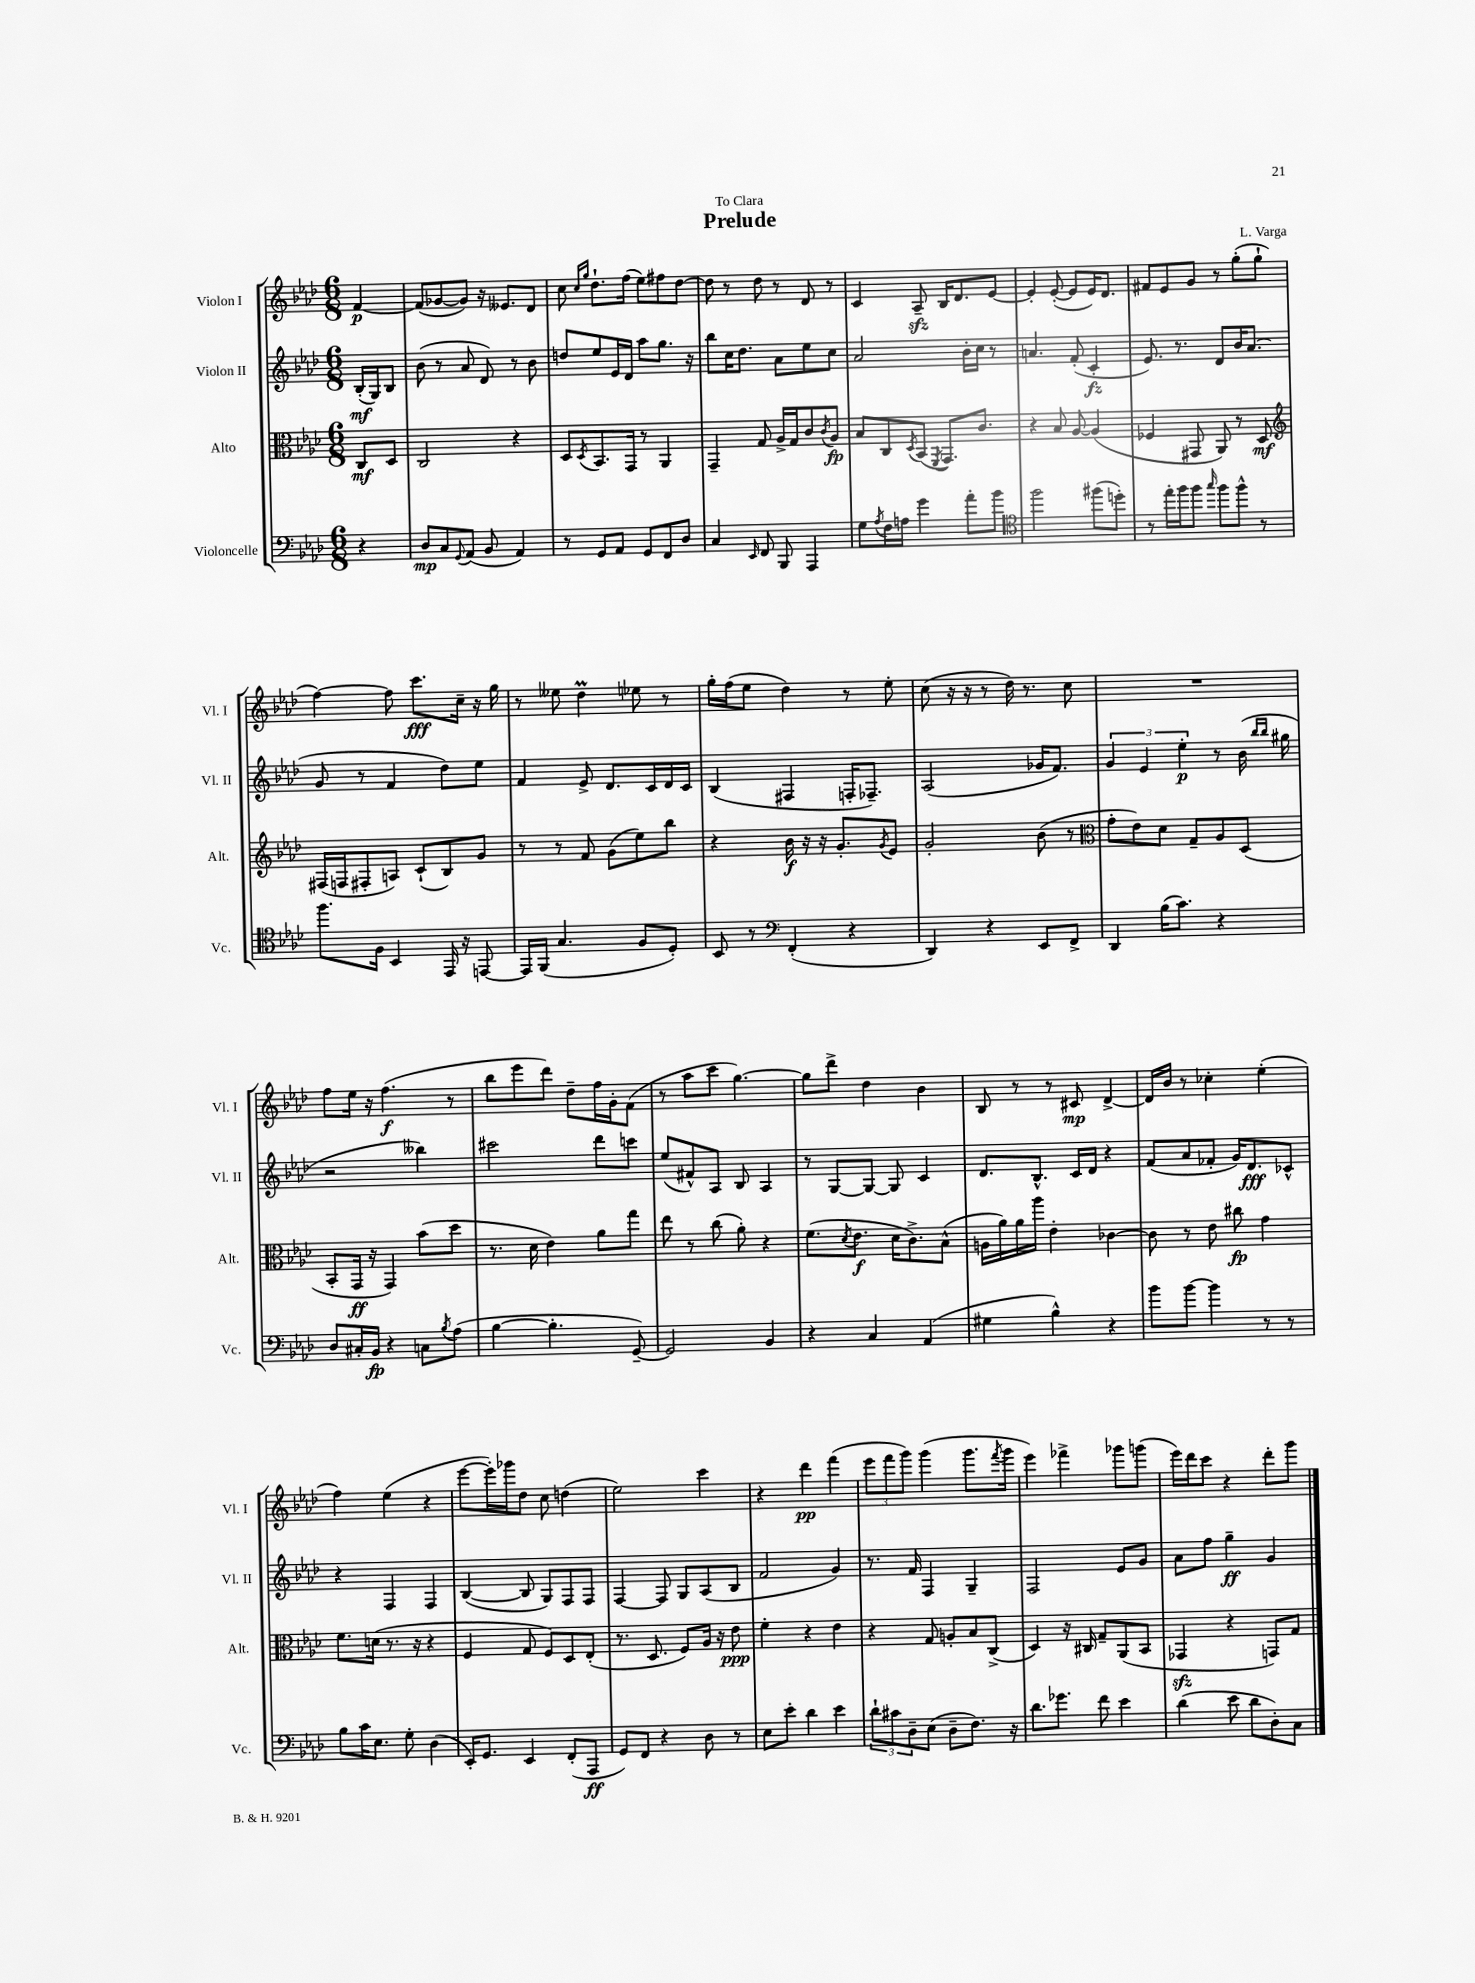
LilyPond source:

\header { title = "Prelude" composer = "L. Varga" dedication = "To Clara" }
<<
\new StaffGroup <<
\new Staff = "s0" \with { instrumentName = "Violon I" shortInstrumentName = "Vl. I" } {
    \clef treble \key aes \major \numericTimeSignature \time 6/8 \partial 4
    f'4~\p |
    f'8( ges'8~ ges'8) r16 eeses'8. des'8 |
    c''8 \grace { c''16 g''16 } des''8.-! f''16( ees''8) fis''8 des''8~ |
    des''8 r8 des''8 r8 des'8 r8 |
    c'4 aes8--\sfz bes16 des'8. ees'8~ |
    ees'4-. ees'8~-.( ees'8 ees'16) des'8. |
    fis'8 ees'8 g'8 r8 g''8-.( g''8-! |
    f''4~) f''8 c'''8.\fff c''16-- r16 g''16 |
    r8 eeses''8 des''4\prall ees''8 r8 |
    g''16-. f''16( ees''8 des''4) r8 ees''8-. |
    c''8( r16 r16 r8 des''16) r8. c''8 |
    R2. |
    f''8 ees''16 r16 f''4.\f( r8 |
    bes''8 ees'''8 des'''8) des''8-- f''16 g'16-. f'8( |
    r8 aes''8 c'''8 g''4.~) |
    g''8 des'''8-> des''4 bes'4 |
    bes8 r8 r8 cis'8\mp des'4~-> |
    des'16 bes'16 r8 ces''4-. ees''4-.( |
    f''4) ees''4( r4 |
    ees'''8~ ees'''16-.) ges'''16 des''8 c''8 d''4( |
    ees''2) c'''4 |
    r4 des'''4\pp f'''4( |
    \tuplet 3/2 { ees'''8 f'''8 g'''8) } g'''4( g'''8. \acciaccatura { f'''8 } g'''16 |
    ees'''4) fes'''4-> ges'''8 g'''8( |
    ees'''16) des'''16 c'''8 r4 des'''8-. g'''8 \bar "|." |
}
\new Staff = "s1" \with { instrumentName = "Violon II" shortInstrumentName = "Vl. II" } {
    \clef treble \key aes \major \numericTimeSignature \time 6/8 \partial 4
    bes16-.\mf( g16) bes8 |
    bes'8( r8 aes'8 des'8) r8 bes'8 |
    d''8 ees''8 ees'16 des'16 aes''8 g''8. r16 |
    bes''8 c''16 des''8. aes'8 ees''8 c''8 |
    aes'2 bes'16-. c''16 r8 |
    a'4. f'8-.( c'4-.\fz |
    ees'8.) r8. des'8 bes'16 aes'8.( |
    g'8 r8 f'4 des''8) ees''8 |
    f'4 ees'8-> des'8. c'16 des'16 c'16 |
    bes4( fis4 f16-. fes8.--) |
    aes2( ges'16 f'8.) |
    \tuplet 3/2 { g'4 ees'4 ees''4-.\p } r8 bes'16( \grace { bes''16 bes''16 } gis''16 |
    r2 beses''4) |
    cis'''2 des'''8 c'''8 |
    ees''8( fis'8-^) aes8 bes8 aes4 |
    r8 g8~ g8~ g8 c'4 |
    des'8. bes8.-^ c'16 des'16 r4 |
    f'8( aes'8 fes'8-. g'16) des'8.\fff ces'8-^ |
    r4 f4 f4 |
    bes4~( bes8 g8) f8 f8 |
    f4~ f8 g8 aes8( bes8 |
    f'2 g'4) |
    r8. f'16 f4 g4-- |
    f2 ees'8 g'8 |
    aes'8 f''8 g''4--\ff g'4 \bar "|." |
}
\new Staff = "s2" \with { instrumentName = "Alto" shortInstrumentName = "Alt." } {
    \clef alto \key aes \major \numericTimeSignature \time 6/8 \partial 4
    c8\mf des8 |
    c2 r4 |
    des8 \acciaccatura { des8 } bes,8. g,16 r8 aes,4 |
    g,4-- g8 aes16-> g16 c'8 \acciaccatura { c'8 } aes8\fp |
    bes8 c8 \acciaccatura { des8 } bes,8( \acciaccatura { f,8 } g,8.) c'8. |
    r4 bes8 aes8~ aes4( |
    fes4 gis,8 aes,8) r8 des8\mf |
    \clef treble fis16( f16 fis8-. a8) c'8-!( bes8) g'8 |
    r8 r8 f'8 g'8( ees''8) bes''8 |
    r4 bes'16\f r16 r16 g'8.-. \acciaccatura { g'8 } ees'8 |
    g'2-. bes'8( r8 |
    \clef alto g'8-. ees'8) des'8 g8-- aes8 des8( |
    bes,8-. g,16\ff r16 g,4) bes'8( des''8 |
    r8. des'16 ees'4) aes'8 g''8 |
    ees''8 r8 c''8( aes'8-.) r4 |
    f'8.( \acciaccatura { des'8 } ees'8.\f des'16 c'8.->) bes8-^( |
    a16 aes'16) aes'16 aes''16 ees'4-. ces'4~ |
    ces'8 r8 ees'8 cis''8\fp g'4 |
    f'8. d'16( r8. r16 r4 |
    f4 g8 f8) des8 ees8-.( |
    r8. des8. f8) aes16 r16 ees'8\ppp |
    f'4-. r4 ees'4 |
    r4 g8 a8-. bes8 c8->( |
    des4) r16 cis16 g8-- aes,8( bes,8 |
    ges,4\sfz r4 g,8) g8 \bar "|." |
}
\new Staff = "s3" \with { instrumentName = "Violoncelle" shortInstrumentName = "Vc." } {
    \clef bass \key aes \major \numericTimeSignature \time 6/8 \partial 4
    r4 |
    des8\mp c8 \appoggiatura { g,8 } aes,8( bes,8 aes,4) |
    r8 g,8 aes,8 g,8 f,8 des8 |
    c4 \grace { ees,16 } f,8 bes,,8 aes,,4 |
    g8 \acciaccatura { aes8 } f16 a16 g'4 aes'8-. bes'8 |
    \clef tenor f''2 fis''8( d''8-.) |
    r8 ees''16-. f''16 f''8 \grace { g''16 } f''8 f''8-^ r8 |
    f''8. f16 bes,4 ees,16 r16 e,8~ |
    e,16 f,16( g4. f8 des8-.) |
    bes,8 r8 \clef bass f,4-.( r4 |
    des,4) r4 ees,8 f,8-> |
    des,4 bes16( c'8.) r4 |
    des8 cis16-. bes,16\fp r4 c8 \acciaccatura { bes8 } aes8( |
    bes4~ bes4.-. g,8~--) |
    g,2 bes,4 |
    r4 c4 aes,4( |
    gis4 bes4-^) r4 |
    bes'8 bes'8~ bes'4 r8 r8 |
    bes8 c'16 ees8. g8-. des4( |
    ees,16-.) g,8. ees,4 f,8-.( aes,,8\ff |
    g,8) f,8 r4 des8 r8 |
    ees8 ees'8-. des'4 ees'4 |
    \tuplet 3/2 { des'8-! cis'8 des8-- } ees8( des8-- f8.) r16 |
    des'8. ges'8. f'8 ees'4 |
    des'4( ees'8 des'8 des8-.) c8 \bar "|." |
}
>>
>>
\layout { \context { \Score \remove "Bar_number_engraver" } }
